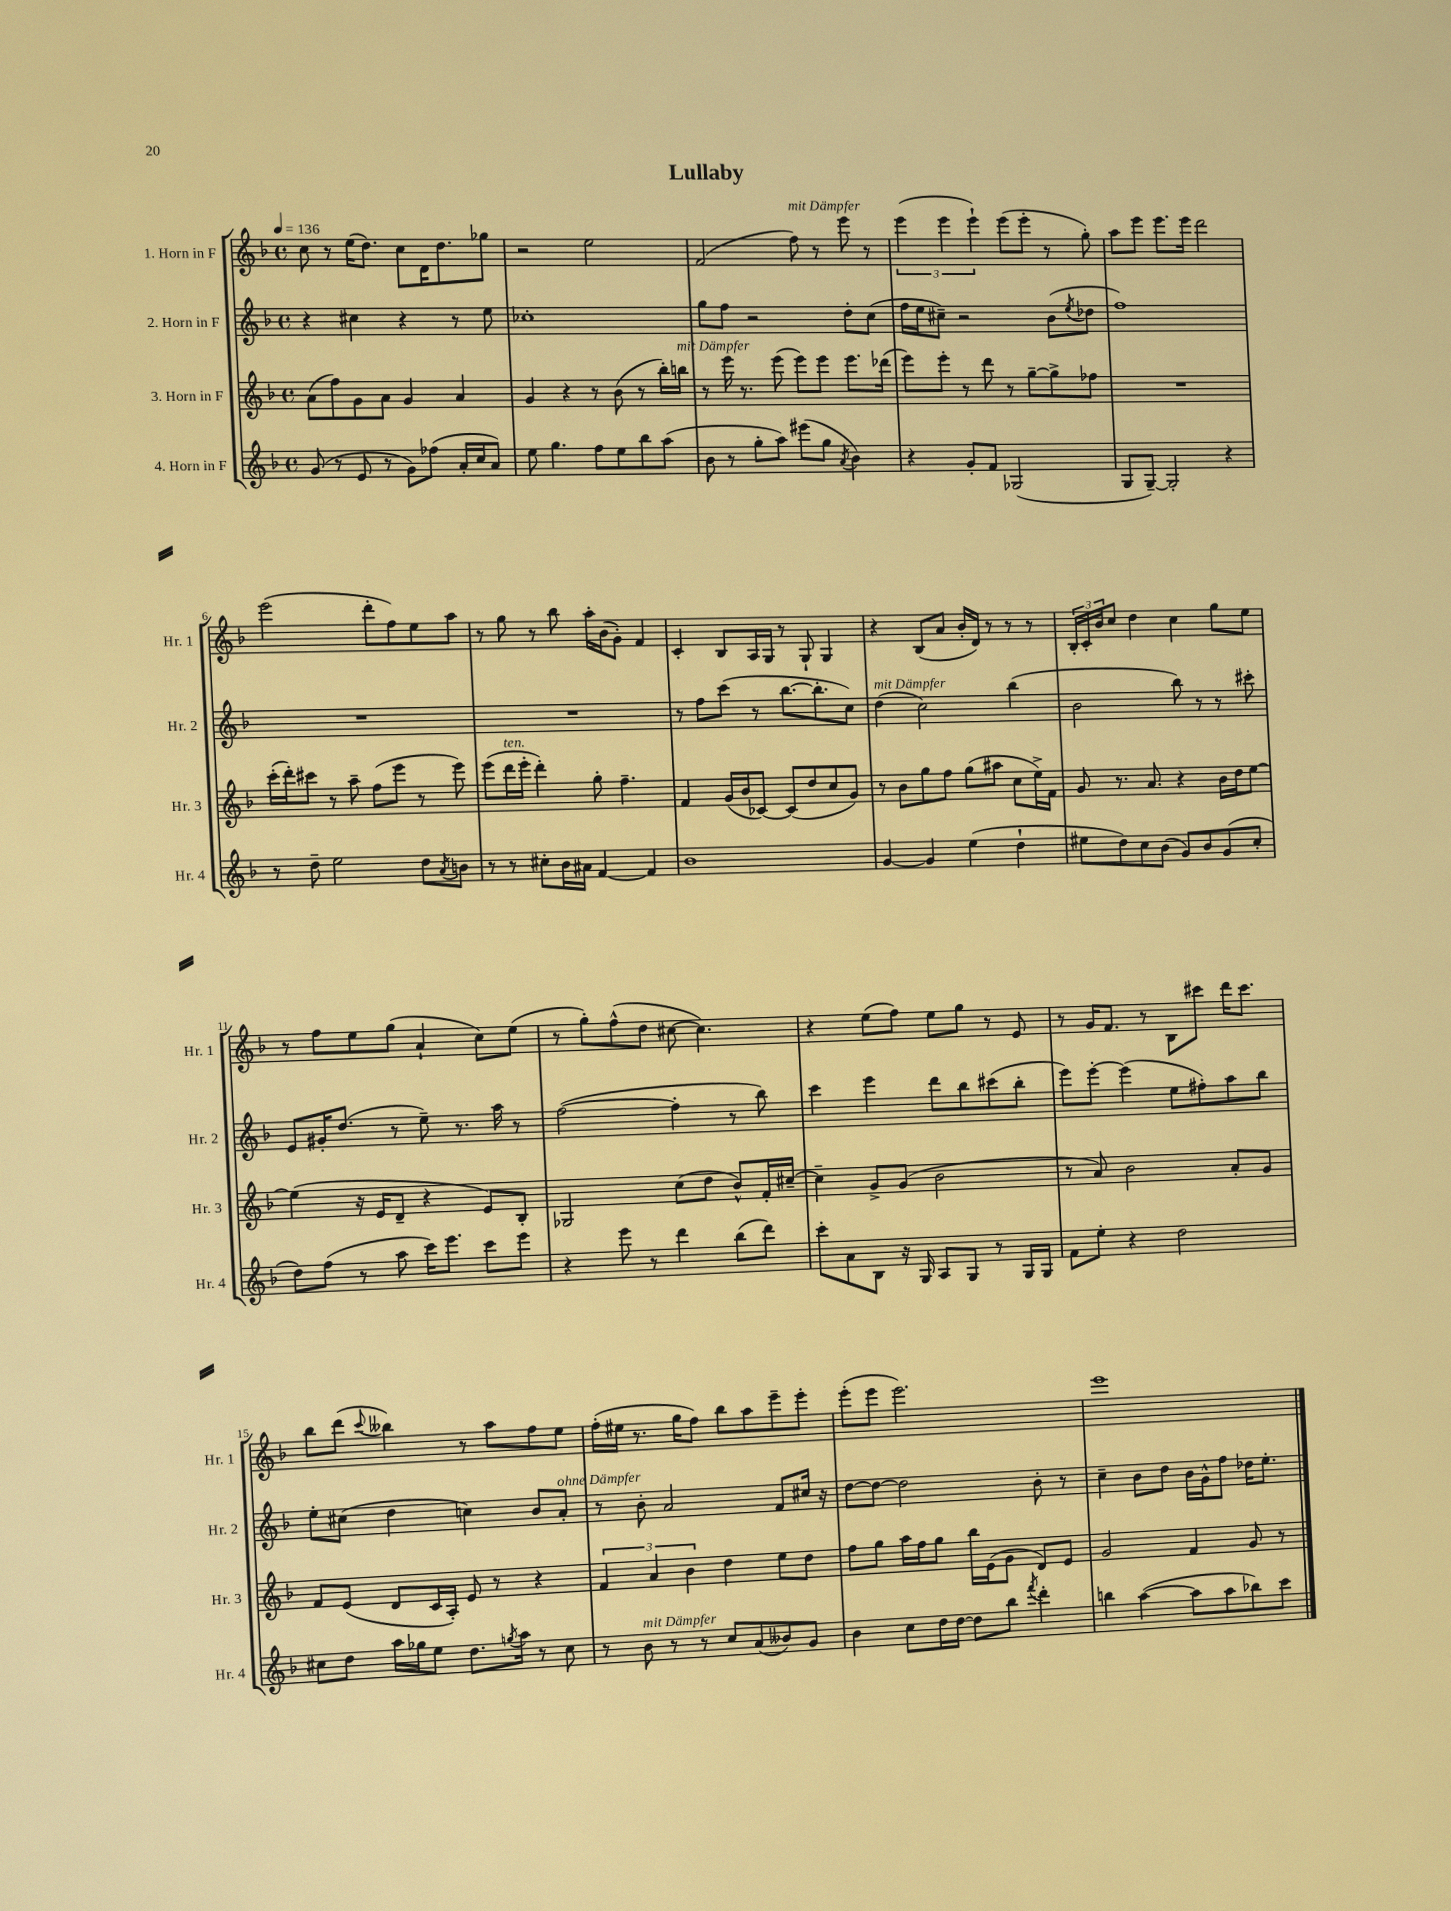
\header { title = "Lullaby" }
<<
\new StaffGroup <<
\new Staff = "s0" \with { instrumentName = "1. Horn in F" shortInstrumentName = "Hr. 1" } {
    \clef treble \key f \major \defaultTimeSignature \time 4/4 \tempo 4 = 136
    c''8 r8 e''16( d''8.) c''8 d'16 d''8. ges''8 |
    r2 e''2 |
    f'2( f''8^\markup { \italic "mit Dämpfer" }) r8 e'''8 r8 |
    \tuplet 3/2 { e'''4( e'''4 e'''4-!) } e'''8( e'''8-. r8 g''8-.) |
    a''8 e'''8 e'''8. e'''16 d'''2 |
    e'''2( d'''8-. f''8) e''8 a''8 |
    r8 g''8 r8 bes''8 a''16-. bes'16( g'8-.) f'4 |
    c'4-. bes8 a16 g16 r8 g8-! g4 |
    r4 bes8( a'8 bes'16-. d'16) r8 r8 r8 |
    \tuplet 3/2 { bes16-. c'16-. bes'16 } c''8 d''4 c''4 g''8 e''8 |
    r8 f''8 e''8 g''8( a'4-! c''8) e''8( |
    r8 g''8-.) f''8-^( d''8 cis''8~ cis''4.) |
    r4 e''8( f''8) e''8 g''8 r8 e'8 |
    r8 g'16 f'8. r8 bes8 cis'''8 d'''16 cis'''8. |
    bes''8 d'''8( \appoggiatura { c'''8 } beses''4) r8 a''8 f''8 e''8 |
    f''16-.( eis''16 r8. g''16 f''8) bes''8 a''8 e'''8-- e'''8-. |
    e'''8-.( e'''8 e'''2.) |
    e'''1 \bar "|." |
}
\new Staff = "s1" \with { instrumentName = "2. Horn in F" shortInstrumentName = "Hr. 2" } {
    \clef treble \key f \major \defaultTimeSignature \time 4/4
    r4 cis''4 r4 r8 e''8 |
    ces''1-. |
    g''8 f''8 r2 d''8-. c''8( |
    f''16 e''16 cis''8--) r2 bes'8( \acciaccatura { e''8 } des''8 |
    f''1) |
    R1 |
    R1 |
    r8 f''8 c'''8( r8 bes''8.~ bes''8.-. c''8) |
    d''4^\markup { \italic "mit Dämpfer" }( c''2) bes''4( |
    bes'2 bes''8) r8 r8 cis'''8-. |
    e'8 gis'16-. d''8.( r8 e''8--) r8. a''16 r8 |
    f''2~( f''4-. r8 bes''8) |
    c'''4 e'''4 d'''8 bes''8 cis'''8( bes''8-. |
    e'''8) e'''8~-. e'''4( e''8 fis''8-.) a''8 bes''8 |
    e''8-. cis''8( d''4 c''4) bes'8 a'8-.^\markup { \italic "ohne Dämpfer" } |
    r8 bes'8-. a'2 f'8 cis''16 r16 |
    d''8~ d''8~ d''2 bes'8-. r8 |
    c''4-- bes'8 d''8 bes'16 g'16-^ f''8 des''16 e''8.-. \bar "|." |
}
\new Staff = "s2" \with { instrumentName = "3. Horn in F" shortInstrumentName = "Hr. 3" } {
    \clef treble \key f \major \defaultTimeSignature \time 4/4
    a'8( f''8) g'8 a'8 g'4 a'4 |
    g'4 r4 r8 bes'8( r8 bes''16-.) b''16^\markup { \italic "mit Dämpfer" } |
    r8 e'''16 r8. e'''8( e'''8) e'''8 e'''8. des'''16( |
    e'''8) e'''8-. r8 d'''8 r8 g''8~-- g''8-> fes''8 |
    R1 |
    c'''16-.( d'''16-.) cis'''8 r8 a''8-- f''8( e'''8 r8 e'''8) |
    e'''8( d'''16^\markup { \italic "ten." } e'''16-. d'''4-.) g''8-. f''4.-- |
    f'4 g'16( bes'16 ces'8~) ces'8( d''8 c''8 g'8) |
    r8 bes'8 g''8 f''8 g''8( ais''8 c''8 e''16->) f'16 |
    g'8 r8. a'8. r4 bes'16 d''16 e''8~ |
    e''4( r16 e'16 d'8-- r4 e'8) bes8-. |
    ges2 c''8( d''8 bes'8-^) f'16-. cis''16~-- |
    cis''4-- g'8-> g'8( bes'2 |
    r8 a'8) bes'2 a'8-. g'8 |
    f'8 e'8( d'8 c'16 a16-.) e'8 r8 r4 |
    \tuplet 3/2 { f'4 a'4 bes'4 } d''4 e''8 d''8 |
    f''8 g''8 a''16 f''16 g''8 bes''16 e'16( g'8 d'8) e'8 |
    g'2 f'4 g'8 r8 \bar "|." |
}
\new Staff = "s3" \with { instrumentName = "4. Horn in F" shortInstrumentName = "Hr. 4" } {
    \clef treble \key f \major \defaultTimeSignature \time 4/4
    g'8( r8 e'8 r8 g'8) fes''8( a'16-. c''16 a'8) |
    e''8 g''4. f''8 e''8 bes''8 a''8( |
    bes'8 r8 g''8-. a''8) eis'''8( g''8 \acciaccatura { a'8 } bes'4) |
    r4 g'8-. f'8 ges2( |
    g8 g8~--) g2-. r4 |
    r8 d''8-- e''2 d''8 \acciaccatura { a'8 } b'8 |
    r8 r8 cis''8-. bes'16 ais'16 f'4~ f'4 |
    bes'1 |
    g'4~ g'4 e''4( d''4-! |
    eis''8 d''8) c''8 bes'8( g'8) bes'8 g'8( c''8-. |
    d''8) f''8( r8 a''8 c'''16) e'''8. c'''8 e'''8 |
    r4 e'''8 r8 d'''4 bes''8( d'''8) |
    c'''8-. a'8 bes8 r16 g16 a8 g8 r8 g16 g16 |
    f'8 e''8-. r4 d''2 |
    cis''8 d''8 a''16 ges''16 e''8 d''8. \acciaccatura { g''8 } a''16 r8 cis''8 |
    r8 bes'8^\markup { \italic "mit Dämpfer" } r8 r8 c''8 a'8( beses'8) g'8 |
    bes'4 c''8 d''16 d''16~ d''8 bes''8 \acciaccatura { f'''8 } d'''4-. |
    b''4 a''4~( a''8 a''8 bes''8) c'''8 \bar "|." |
}
>>
>>
